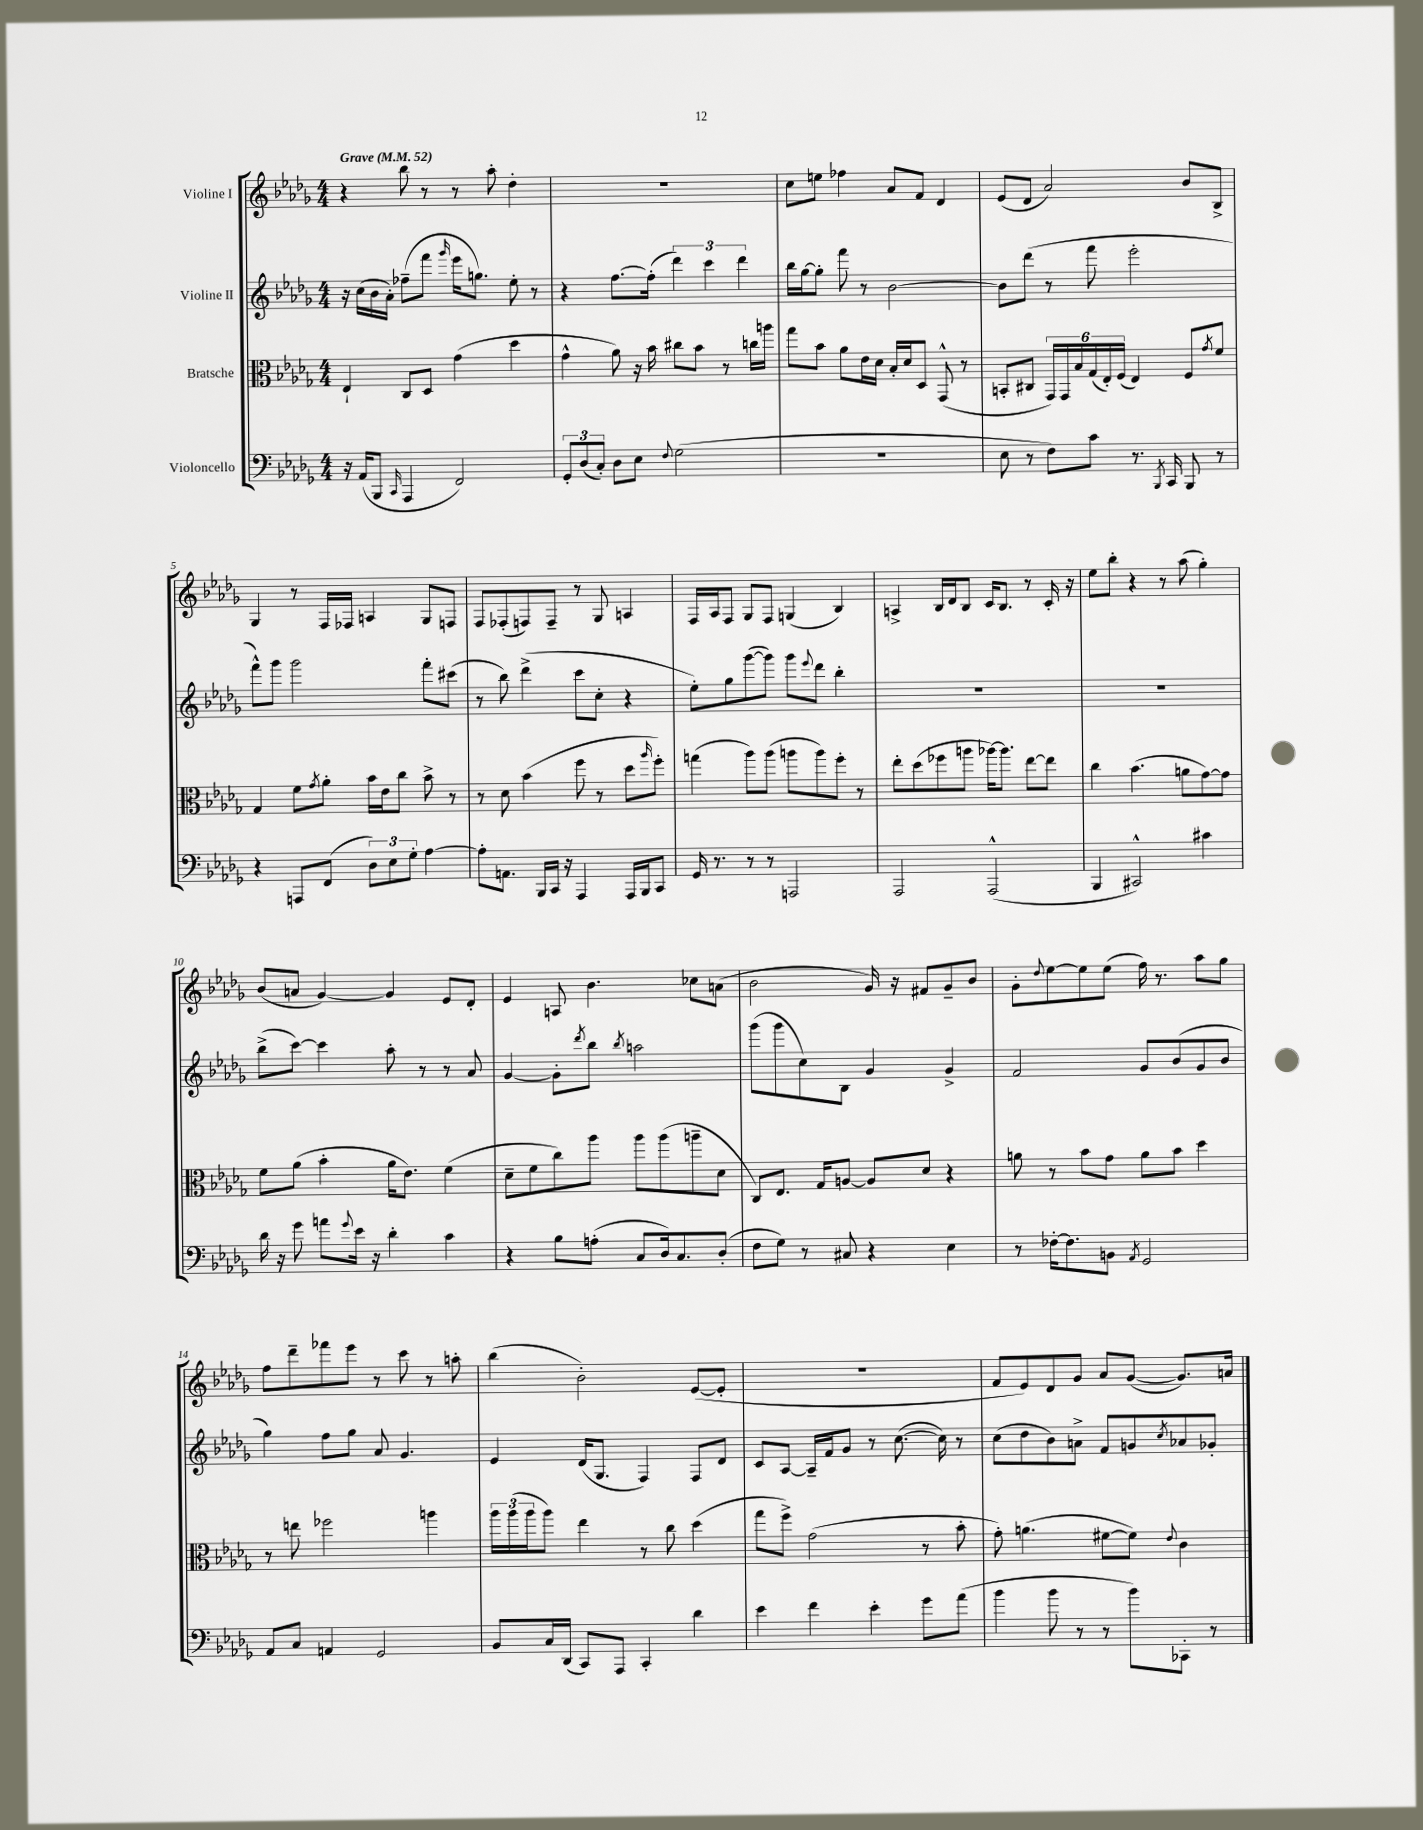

**kern	**kern	**kern	**kern
*staff4	*staff3	*staff2	*staff1
*clefF4	*clefC3	*clefG2	*clefG2
*k[b-e-a-d-g-]	*k[b-e-a-d-g-]	*k[b-e-a-d-g-]	*k[b-e-a-d-g-]
*M4/4	*M4/4	*M4/4	*M4/4
*MM52	*MM52	*MM52	*MM52
16r	4E-`	16r	4r
(16AA-	.	(16cc	.
8BBB-	.	16b-	.
.	.	16a-')	.
16qqCC	.	.	.
4AAA-	8C	(8ff-~	8bb-
.	8D-	8fff	8r
.	.	16qqggg-	.
2FF)	(4g-	16eee-	8r
.	.	8.gg)	.
.	.	.	8aa-'
.	4dd-	8ee-'	4dd-'
.	.	8r	.
=	=	=	=
12GG-'	4g-^^	4r	1r
(12D-	.	.	.
12C')	.	.	.
8D-	8a-)	[8.ff	.
8E-	16r	.	.
.	16b-	(16ff']	.
8qqF	.	.	.
(2G-	8cc#	6ddd-)	.
.	8b-	.	.
.	.	6ccc	.
.	8r	.	.
.	.	6ddd-	.
.	16cc	.	.
.	16aa	.	.
=	=	=	=
1r	8gg-	16bb-	8cc
.	.	[16gg-	.
.	8b-	8gg-']	8ee
.	8a-	8fff	4ff-
.	16e-	8r	.
.	16d-	.	.
.	16B-'	[2b-	8a-
.	16d-	.	.
.	8D-	.	8f
.	(8GG-^^	.	4d-
.	8r	.	.
=	=	=	=
8E-	8BB'	8b-]	(8e-
8r	8C#	(8ddd-	8d-
8F)	24GG-)	8r	2a-)
.	24GG-	.	.
.	24B-	.	.
8c	(24G-	8fff	.
.	24E-')	.	.
.	(24F	.	.
8.r	4E-)	2eee-'	.
8qBBB-	.	.	.
16CC	.	.	.
8BBB-	8F	.	8b-
.	8qg-	.	.
8r	8f	.	8B-^
=	=	=	=
4r	4G-	8fff^^)	4G-
.	.	8ggg-	.
8AAA	8f	2ggg-	8r
.	8qg-	.	.
(8FF	8a-'	.	16F
.	.	.	16F-
12D-)	16b-	.	4A
.	16e-	.	.
12E-	.	.	.
.	8cc	.	.
12G-'	.	.	.
[4A-	8b-^	8fff'	8G-
.	8r	(8ccc#	8F
=	=	=	=
8A-']	8r	8r	8F
8.AA	8d-	8bb-)	(8F-'
.	(4b-	(4ddd-^	8F)
16BBB-	.	.	.
16CC	.	.	8F~
16r	.	.	.
4AAA-	8ff	8ccc	8r
.	8r	8cc'	8G-
16AAA-	8dd-	4r	4A
16BBB-	.	.	.
.	16qqaa-	.	.
8CC	8ff')	.	.
=	=	=	=
16GG-	(4gg	8ee-')	16F
8.r	.	.	16A-
.	.	8gg-	8F
8r	8aa-)	([8ggg-	8G-
8r	(8aa-	8ggg-])	8F
2AAA	8aa	8ggg-	(4G
.	.	8qqeee-	.
.	8aa)	8ddd-	.
.	8ff'	4bb-'	4B-)
.	8r	.	.
=	=	=	=
2AAA-	8ee-'	1r	4A^
.	(8dd-	.	.
.	8ff-	.	16B-
.	.	.	16d-
.	8aa	.	8B-
(2AAA-^^	[16aa-)	.	16c
.	8.aa-]	.	8.B-
.	[8ee-	.	8r
.	8ee-]	.	16c'
.	.	.	16r
=	=	=	=
4BBB-	4cc	1r	8ee-
.	.	.	8bb-'
2CC#^^)	(4.b-	.	4r
.	.	.	8r
.	8a	.	(8aa-
4c#	[8g-)	.	4gg-')
.	8g-]	.	.
=	=	=	=
16d-	8f	(8bb-^	(8b-
16r	.	.	.
8g-	(8a-	[8ccc)	8a
8a	4b-'	4ccc]	[4g-)
8qqg-	.	.	.
16e-	.	.	.
16r	.	.	.
4d-'	16a-	8aa-'	4g-]
.	8.e-)	.	.
.	.	8r	.
4c	(4f	8r	8e-
.	.	8a-	8d-'
=	=	=	=
4r	8d-~	[4g-	4e-
.	8f	.	.
8B-	8cc)	8g-']	8A
.	.	8qddd-	.
(8A'	8aa-	8bb-	4.b-
.	.	8qbb-	.
8C	8aa-	2aa	.
16D-)	(8aa-	.	.
8.C	.	.	.
.	8aa~	.	8cc-
(8D-'	8d-	.	(8a
=	=	=	=
8F	8C)	(8ggg-	2b-
8G-)	8.E-	8ggg-	.
8r	.	8cc)	.
.	16G-	.	.
8C#	[8A	8B-	.
4r	8A]	4g-	16g-)
.	.	.	16r
.	8d-	.	8f#
4E-	4r	4g-^	8g-~
.	.	.	8b-
=	=	=	=
8r	8a	2f	8g-'
.	.	.	8qqdd-
[16F-'	8r	.	[8ee-
8.F-]	.	.	.
.	8b-	.	8ee-]
8BB	8g-	.	(8ee-
8qAA-	.	.	.
2GG-	8a	8g-	16ff)
.	.	.	8.r
.	8b-	(8b-	.
.	4dd-	8g-	8aa-
.	.	8b-	8gg-
=	=	=	=
8AA-	8r	4gg-)	8ff
8C	8ee	.	8ddd-~
4AA	2ff-	8ff	8fff-
.	.	8gg-	8eee-
2GG-	.	8a-	8r
.	.	4.g-	8ccc
.	4aa	.	8r
.	.	.	8aa'
=	=	=	=
8BB-	24aa-	4e-	(4bb-
.	(24aa-	.	.
.	24aa-	.	.
16C	8aa-)	.	.
(16DD-	.	.	.
8CC)	4ee-	(16d-	2b-')
.	.	8.G-	.
8AAA-	.	.	.
4CC'	8r	4F)	.
.	8cc	.	.
4d-	(4dd-	8F	([8e-
.	.	8d-	8e-']
=	=	=	=
4e-	8gg-	8c	1r
.	8ff^)	[8A-	.
4f	(2g-	16A-~]	.
.	.	16f	.
.	.	8g-	.
4e-'	.	8r	.
.	.	([8.cc	.
8g-	8r	.	.
.	.	16cc])	.
(8a-	8b-'	8r	.
=	=	=	=
4b-	8g-')	(8cc	8f
.	(4.a	8dd-	8e-)
8b-	.	8b-)	8d-
8r	.	8a^	8g-
8r	[8f#	8f	8a-
8b-)	8f#])	8g	([8g-
.	8qqe-	8qcc	.
8CC-'	4c	8a-	8.g-])
8r	.	8g-'	.
.	.	.	16a
==	==	==	==
*-	*-	*-	*-
